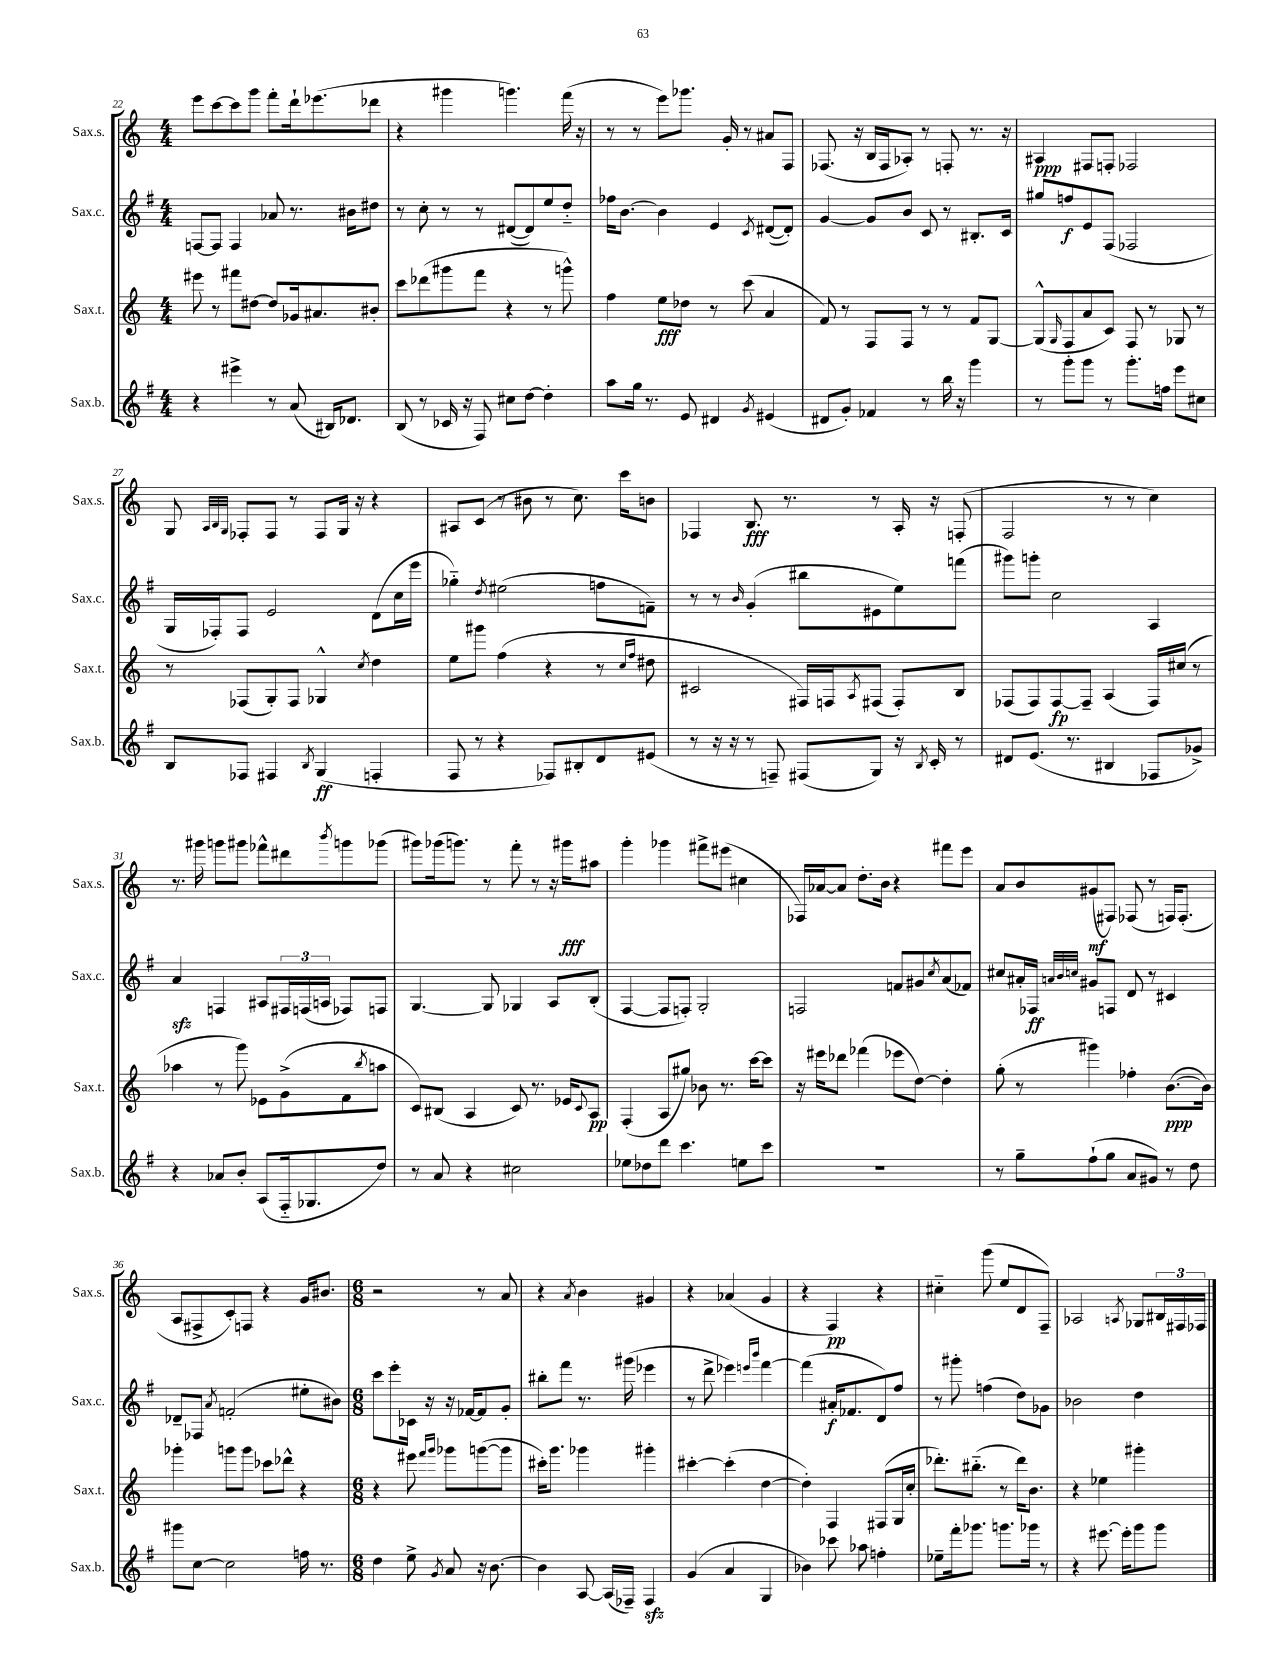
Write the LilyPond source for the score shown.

<<
\new StaffGroup <<
\new Staff = "s0" \with { instrumentName = "Sax.s." shortInstrumentName = "Sax.s." } {
    \clef treble \key c \major \numericTimeSignature \time 4/4
    e'''8 c'''8~ c'''8 g'''8 f'''8-. d'''16-! ees'''8.( des'''8 |
    r4 gis'''4 g'''4.) f'''16( r16 |
    r8 r8 e'''8) ges'''8. g'16-. r8 ais'8 f8 |
    fes8.( r16 b16 fes16 aes8-.) r8 f8-. r8. r16 |
    ais4\ppp fis8 f8-. fes2 |
    g8 \grace { a32 b32 g32 } fes8-. fes8 r8 fes8 g16 r16 r4 |
    ais8 c'8( r8 bis'8 r8 c''8.) c'''16 b'8 |
    fes4 b8.\fff r8. r8 a16-. r16 f8-.( |
    f2 r8 r8 c''4) |
    r8. gis'''16 g'''8 gis'''8 fes'''8-^ dis'''8 \acciaccatura { b'''8 } g'''8 ges'''8( |
    gis'''8) ges'''16( g'''8.) r8 f'''8-. r8 r16 gis'''16\fff ais''8 |
    g'''4-. ges'''4 fis'''8-> eis'''8( cis''4 |
    fes16) aes'16~ aes'8 d''8.-. b'16 r4 fis'''8 e'''8 |
    a'8 b'8 gis'8\mf( fis8) fes8( r8 f16) f8.-.( |
    a8 fis8-> c'8-.) f8 r4 g'16 bis'8. |
    \numericTimeSignature \time 6/8 r2 r8 a'8 |
    r4 \acciaccatura { a'8 } b'4 gis'4 |
    r4 aes'4( g'4 |
    r4 f4\pp) r4 |
    cis''4-_ g'''8( e''8 d'8 f8--) |
    aes2 \acciaccatura { a8 } ges8 \tuplet 3/2 { bis16 fis16 fes16 } \bar "|." |
}
\new Staff = "s1" \with { instrumentName = "Sax.c." shortInstrumentName = "Sax.c." } {
    \clef treble \key g \major \numericTimeSignature \time 4/4
    f8~ f8 f4 aes'8 r8. bis'16 dis''8 |
    r8 c''8-. r8 r8 dis'8~( dis'8) e''8 d''8-_ |
    fes''16 b'8.~ b'4 e'4 \acciaccatura { c'8 } dis'8~( dis'8-.) |
    g'4~ g'8 b'8 c'8 r8 bis8.-. c'16 |
    gis''8 f''8\f e'8 fis8( fes2 |
    g16 fes16-.) fes8 e'2 d'8( c''16 e'''16 |
    ges''4-_) \acciaccatura { d''8 } eis''2( f''8 f'8--) |
    r8 r8 \grace { b'16 } g'4-.( bis''8 eis'8 e''8) f'''8( |
    gis'''8) g'''8-. c''2 a4 |
    a'4\sfz f4 ais8 \tuplet 3/2 { fis16 f16( a16 } fes8) f8 |
    g4.~ g8 ges4 a8 b8-.( |
    fis4~ fis8 f8-.) g2-. |
    f2 f'8 gis'8 \acciaccatura { c''8 } a'8( fes'8) |
    cis''8 ais'16-. fes16\ff \grace { a'32 b'32 c''32 } gis'8 f8 d'8 r8 cis'4 |
    des'8-- fes8 \acciaccatura { a'8 } f'2-.( eis''8-. bis'8) |
    \numericTimeSignature \time 6/8 c'''8 e'''8-. ces'16 r16 r16 fes'16~ fes'8 g'8-. |
    bis''8-. fis'''8 r8. gis'''16( ees'''4 |
    r8 d'''8-> ees'''4) \grace { e'''16 b'''16 } fis'''4~ |
    fis'''4( ais'16-.\f fes'8. d'8) fis''8 |
    r8 gis'''8-. f''4( d''8) ges'8 |
    bes'2 d''4 \bar "|." |
}
\new Staff = "s2" \with { instrumentName = "Sax.t." shortInstrumentName = "Sax.t." } {
    \clef treble \key c \major \numericTimeSignature \time 4/4
    eis'''8 r8 fis'''8 dis''8~ dis''8 ges'16 ais'8. bis'8-. |
    c'''8 des'''8( gis'''8 f'''8 r4 r8 g'''8-^) |
    f''4 e''8\fff des''8 r8 c'''8( a'4 |
    f'8) r8 f8 f8 r8 r8 f'8 g8~ |
    g8-^( \grace { g16 } f8 a'8 c'8) f8 r8 ges8 r8 |
    r8 fes8( g8-.) fes8 ges4-^ \acciaccatura { c''8 } d''4 |
    e''8 gis'''8 f''4( r4 r8 \grace { c''16 f''16 } dis''8 |
    cis'2 fis16) f16 \acciaccatura { a8 } fis8( fis8-.) b8 |
    fes8( fes8) fes8~\fp fes8-- a4( fes16) cis''16( r8 |
    aes''4 r8 g'''8) ees'8 g'8->( f'8 \acciaccatura { b''8 } a''8 |
    c'8) bis8( a4 c'8) r8. ees'16 \appoggiatura { c'8 } a8\pp |
    f4-.( a8 gis''8) bes'8 r8. c'''16~ c'''8 |
    r16 eis'''16 des'''8 fes'''4( ees'''8 d''8~) d''4-. |
    g''8-.( r8 gis'''4) fes''4-. b'8.~\ppp( b'16) |
    ges'''4-. g'''8 g'''8 ces'''8 des'''8-^ r4 |
    \numericTimeSignature \time 6/8 r4 eis'''8 \grace { f'''16 g'''16 } ges'''8 g'''8~( g'''8 |
    cis'''16-.) g'''8. ges'''4 gis'''4-. |
    cis'''4~-. cis'''4-.( d''4~ |
    d''4-.) f4 fis8( g16 c''16-. |
    des'''8.-.) bis''8.-_( r8 des'''16) b'8. |
    r4 ees''4 gis'''4-. \bar "|." |
}
\new Staff = "s3" \with { instrumentName = "Sax.b." shortInstrumentName = "Sax.b." } {
    \clef treble \key g \major \numericTimeSignature \time 4/4
    r4 eis'''4-> r8 a'8( bis16) des'8. |
    b8( r8 ces'16 r16 fis8) cis''8 d''8~ d''4-. |
    a''8 g''16 r8. e'8 dis'4 \acciaccatura { g'8 } eis'4( |
    dis'8 g'8-.) fes'4 r8 b''16 r16 g'''4 |
    r8 g'''8-. g'''8 r8 g'''8.-. f''16 e'''8 cis''8 |
    b8 fes8 fis4 \acciaccatura { b8 } g4\ff( f4-. |
    fis8 r8 r4 fes8) bis8-. d'8 eis'8( |
    r8 r16 r16 r8 f8--) fis8( g8) r16 \acciaccatura { b8 } c'16-. r8 |
    dis'8 e'8.( r8. bis4 fes8 ges'8->) |
    r4 aes'8 b'8-. a8( fis16-_ ges8. d''8) |
    r8 a'8 r4 cis''2 |
    ees''8 des''8 d'''8 c'''4. e''8 c'''8 |
    R1 |
    r8 g''8-- fis''8-!( g''8 a'8 gis'8) r8 d''8 |
    gis'''8 c''8~ c''2 f''16 r8. |
    \numericTimeSignature \time 6/8 d''4 e''8-> \acciaccatura { g'8 } a'8 r16 b'8.~ |
    b'4 a8~ a16( fes16--) fes4\sfz |
    g'4( a'4 g4 |
    bes'4) ces'''8 aes''8 f''4-. |
    ees''8-- fis'''16-. ges'''8. g'''8. ges'''16 r8 |
    r4 eis'''8.~ eis'''16-. g'''8 g'''8 \bar "|." |
}
>>
>>
\layout { \context { \Score currentBarNumber = #22 } }
